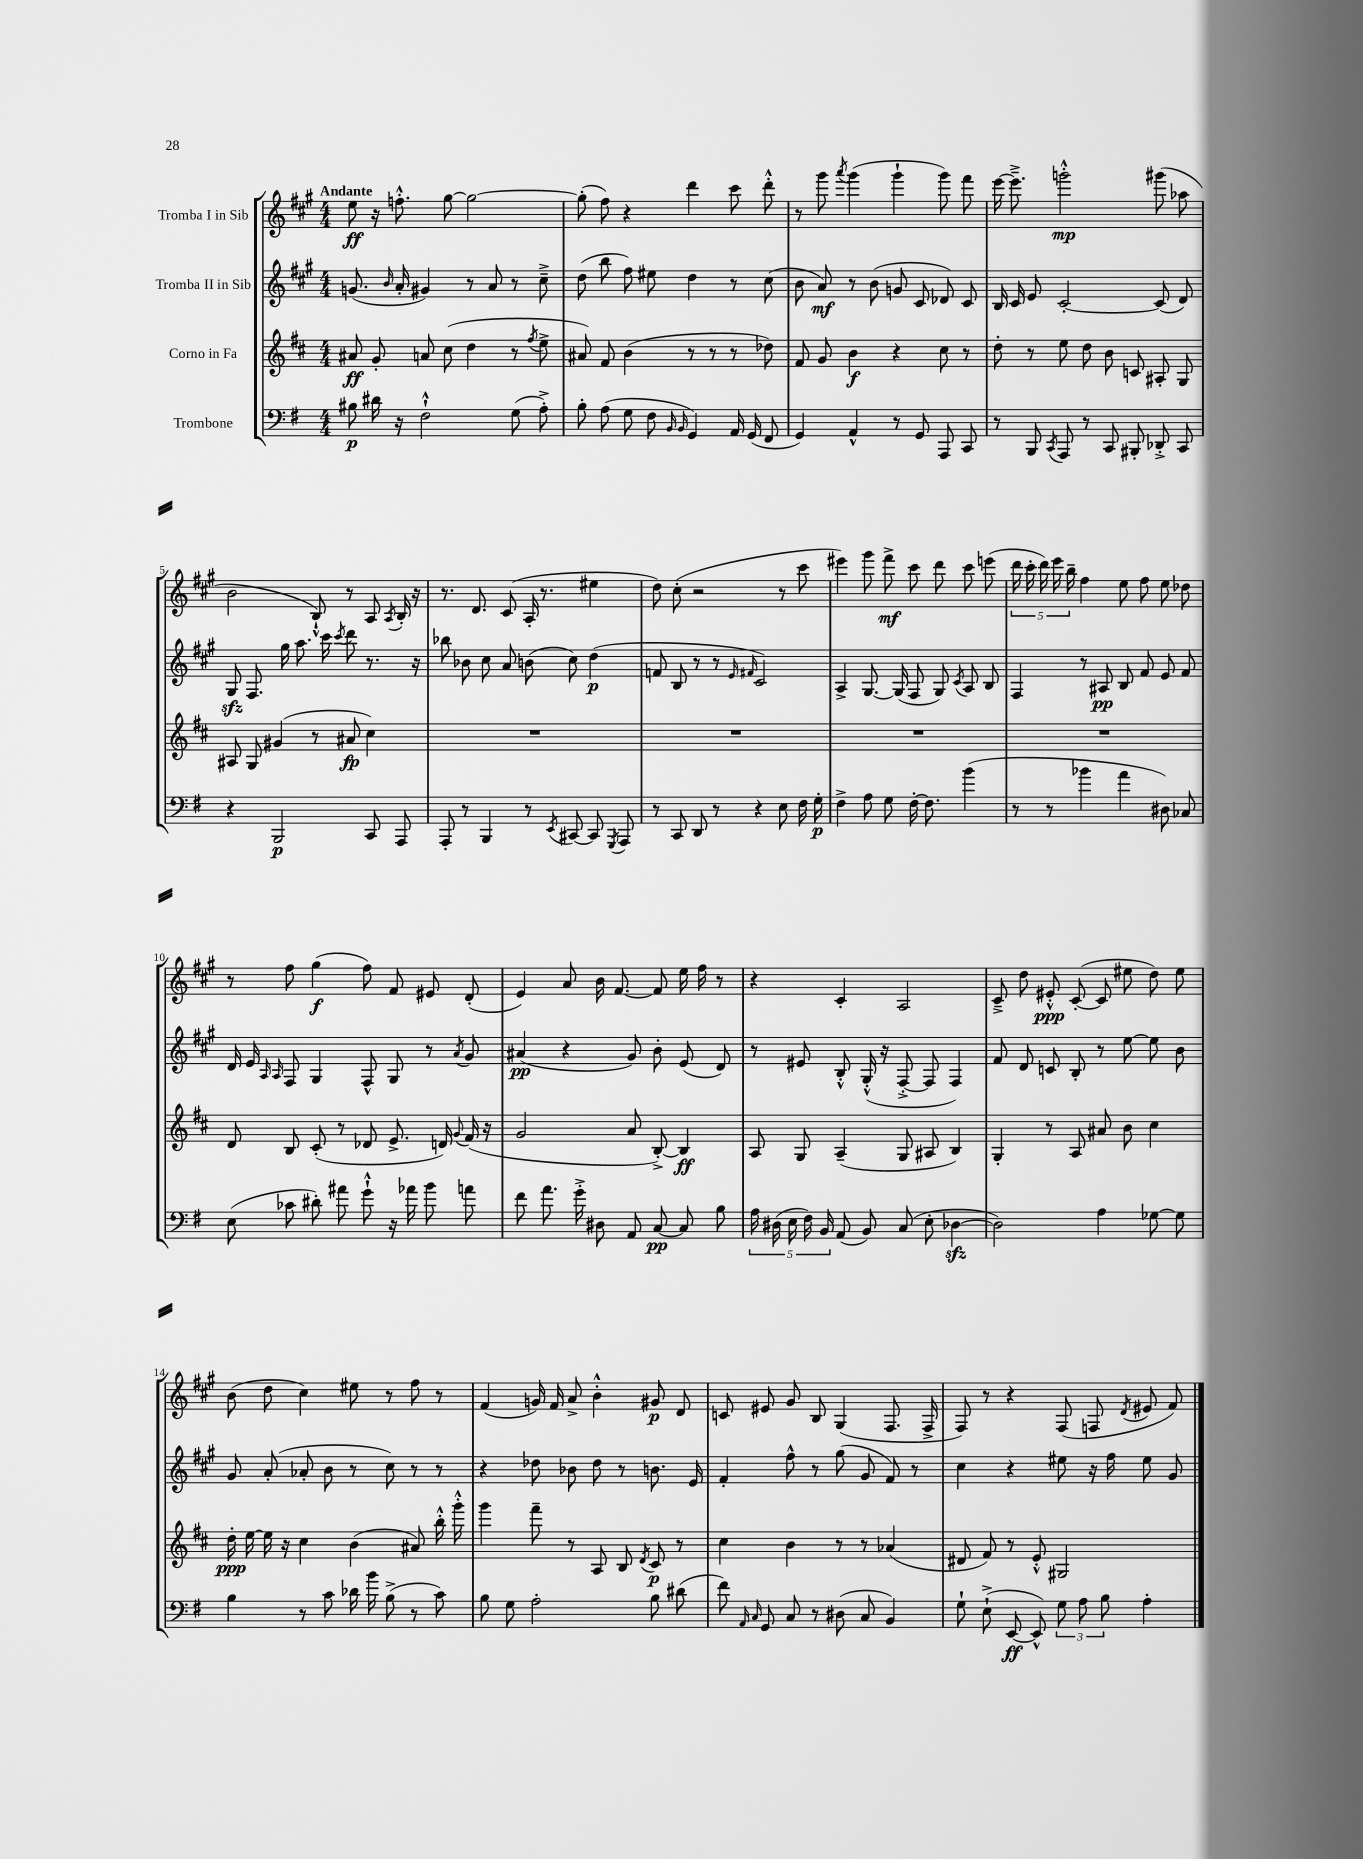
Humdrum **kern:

**kern	**kern	**kern	**kern
*staff4	*staff3	*staff2	*staff1
*clefF4	*clefG2	*clefG2	*clefG2
*k[f#]	*k[f#c#]	*k[f#c#g#]	*k[f#c#g#]
*M4/4	*M4/4	*M4/4	*M4/4
8B#\	8a#/	(8.g/	8ee\
16d#\	8g'/	.	16r
.	.	16qqb/	.
16r	.	16a'/	8.ff'^^\
2F#`^^\	8a/	4g#/)	.
.	(8cc#\	.	[8gg#\
.	4dd\	8r	2gg#\_
.	.	8a/	.
(8G\	8r	8r	.
.	8qff#/	.	.
8A'^\)	8ee^\	8cc#~^\	.
=	=	=	=
8B'\	8a#/)	(8dd\	(8gg#'\]
(8A\	8f#/	8bb\	8ff#\)
8G\	(4b\	8ff#\)	4r
8F#\	.	8ee#\	.
16qqBB/	.	.	.
16qqBB/	.	.	.
4GG/)	8r	4dd\	4ddd\
.	8r	.	.
16AA/	8r	8r	8ccc#\
(16GG/	.	.	.
8FF#/	8dd-\)	(8cc#\	8ddd'^^\
=	=	=	=
4GG/)	8f#/	8b\	8r
.	8g/	8a/)	8ggg#\
.	.	.	8qaaa/
4AA^^/	4b\	8r	(4ggg#\
.	.	(8b\	.
8r	4r	8g/	4ggg#`\
8GG/	.	8c#/	.
8AAA/	8cc#\	8d-/)	8ggg#\)
8CC/	8r	8c#/	8fff#\
=	=	=	=
8r	8dd'\	16B/	[16eee\
.	.	16c#/	8.eee~^\]
8BBB/	8r	8e/	.
8qCC/	.	.	.
8AAA/	8ee\	[2c#'/	2ggg'^^\
8r	8dd\	.	.
8CC/	8b\	.	.
8BBB#'/	8c/	.	.
8DD-'^/	8A#'/	(8c#/]	(8ggg#\
8CC/	8G/	8d/)	8aa-\
=	=	=	=
4r	8A#/	8G#/	2b\
.	8G/	8.F#/	.
2BBB/	(4g#/	.	.
.	.	16gg#\	.
.	.	8.aa\	.
.	8r	.	8B`^^/)
.	.	16ccc#\	.
.	.	8qccc#/	.
.	8a#/	8ddd\	8r
8CC/	4cc#\)	8.r	8A/
.	.	.	8qA/
8AAA/	.	.	16B'/
.	.	16r	16r
=	=	=	=
8AAA'/	1r	8bb-\	8.r
8r	.	8b-\	.
.	.	.	8.d/
4BBB/	.	8cc#\	.
.	.	8a/	(8c#/
8r	.	(8b\	16A'/
.	.	.	8.r
8qEE/	.	.	.
[8CC#/	.	8cc#\)	.
8CC#/]	.	(4dd\	4ee#\
8qGGG/	.	.	.
8AAA/	.	.	.
=	=	=	=
8r	1r	8f/	8dd\)
8CC/	.	8B/	(8cc#'\
8DD/	.	8r	2r
8r	.	8r	.
.	.	16qqe/	.
.	.	16qqf#/	.
4r	.	2c#/)	.
8E\	.	.	8r
16F#\	.	.	8ccc#\
16G'\	.	.	.
=	=	=	=
4F#^\	1r	4A^/	4eee#\)
8A\	.	[8.G#/	8ggg#\
8G\	.	.	8fff#^\
.	.	(16G#/]	.
[16F#'\	.	8F#/	8ccc#\
8.F#\]	.	.	.
.	.	8G#/)	8ddd\
.	.	8qc#/	.
(4b\	.	8A/	8ccc#\
.	.	8B/	(8eee\
=	=	=	=
8r	1r	4F#/	20ddd\
.	.	.	20ccc#'\
.	.	.	20ddd\)
8r	.	.	.
.	.	.	20eee\
.	.	.	20bb~\
4b-\	.	8r	4ff#\
.	.	8A#/	.
4a\	.	8B/	8ee\
.	.	8f#/	8ff#\
8D#\)	.	8e/	8ee\
8C-/	.	8f#/	8dd-\
=	=	=	=
(8E\	8d/	16d/	8r
.	.	16e/	.
.	.	16qqA/	.
.	.	16qqA/	.
8c-\	8B/	8F#/	8ff#\
8d#'\)	(8c#'/	4G#/	(4gg#\
8a#\	8r	.	.
8g`^^\	8d-/	8F#^^/	8ff#\)
16r	8.e^/	8G#/	8f#/
16a-\	.	.	.
8b\	.	8r	8e#/
.	16d/)	.	.
.	8qqg/	8qa/	.
8a\	(16f#/	8g#/	(8d'/
.	16r	.	.
=	=	=	=
8f#\	2g/	(4a#/	4e/)
8.a\	.	.	.
.	.	4r	8a/
16g'^\	.	.	.
8D#\	.	.	16b\
.	.	.	[8.f#/
8AA/	8a/	8g#/)	.
[8C/	[8B'^/)	8b'\	8f#/]
8C/]	4B/]	(8e/	16ee\
.	.	.	16ff#\
8B\	.	8d/)	8r
=	=	=	=
20A\	8A/	8r	4r
(20D#\	.	.	.
20E\	.	.	.
.	8G/	8e#/	.
20F#\)	.	.	.
20BB/	.	.	.
(8AA/	(4A~/	8B'^^/	4c#'/
8BB/)	.	(16G#'^^/	.
.	.	16r	.
(8C/	8G/	[8F#'^/	2A/
8E'\	8A#/	8F#/]	.
[4D-\	4B/)	4F#/)	.
=	=	=	=
2D-\])	4G'/	8f#/	8c#~^/
.	.	8d/	8dd\
.	8r	8c/	8e#'^^/
.	8A/	8B'/	([8c#'/
4A\	8a#/	8r	8c#/]
.	8b\	[8ee\	8ee#\
[8G-\	4cc#\	8ee\]	8dd\)
8G-\]	.	8b\	8ee#\
=	=	=	=
4B\	16dd'\	8g#/	(8b\
.	[16ee\	.	.
.	16ee\]	(8a'/	8dd\
.	16r	.	.
8r	4cc#\	8a-'/	4cc#\)
8c\	.	8b\	.
16d-\	(4b\	8r	8ee#\
16b\	.	.	.
(8B^\	.	8cc#\)	8r
8r	8a#/)	8r	8ff#\
8c\)	16bb'^^\	8r	8r
.	16ggg'^^\	.	.
=	=	=	=
8B\	4ggg\	4r	(4f#/
8G\	.	.	.
2A'\	8fff#~\	8dd-\	16g/)
.	.	.	16f#/
.	8r	8b-\	8a^/
.	8A/	8dd-\	4b'^^\
.	8B/	8r	.
.	8qd/	.	.
8B\	8c#/	8.b\	8g#/
(8d#\	8r	.	8d/
.	.	16e/	.
=	=	=	=
8f#\)	4cc#\	4f#'/	8c/
16qqAA/	.	.	.
16qqC/	.	.	.
8GG/	.	.	8e#/
8C/	4b\	8ff#^^\	8g#/
8r	.	8r	8B/
(8D#\	8r	(8gg#\	(4G#/
8C/	8r	8g#/	.
4BB/)	(4a-/	8f#/)	8.F#/
.	.	8r	.
.	.	.	16F#^/
=	=	=	=
8G`\	8d#/	4cc#\	8F#/)
(8E`^\	8f#/)	.	8r
[8EE/	8r	4r	4r
8EE^^/])	8e'^^/	.	.
12G\	2G#/	8ee#\	(8F#/
12A\	.	.	.
.	.	16r	8F/
12B\	.	.	.
.	.	16ff#\	.
.	.	.	8qd/
4A'\	.	8ee#\	8e#/
.	.	8g#/	8f#/)
==	==	==	==
*-	*-	*-	*-
